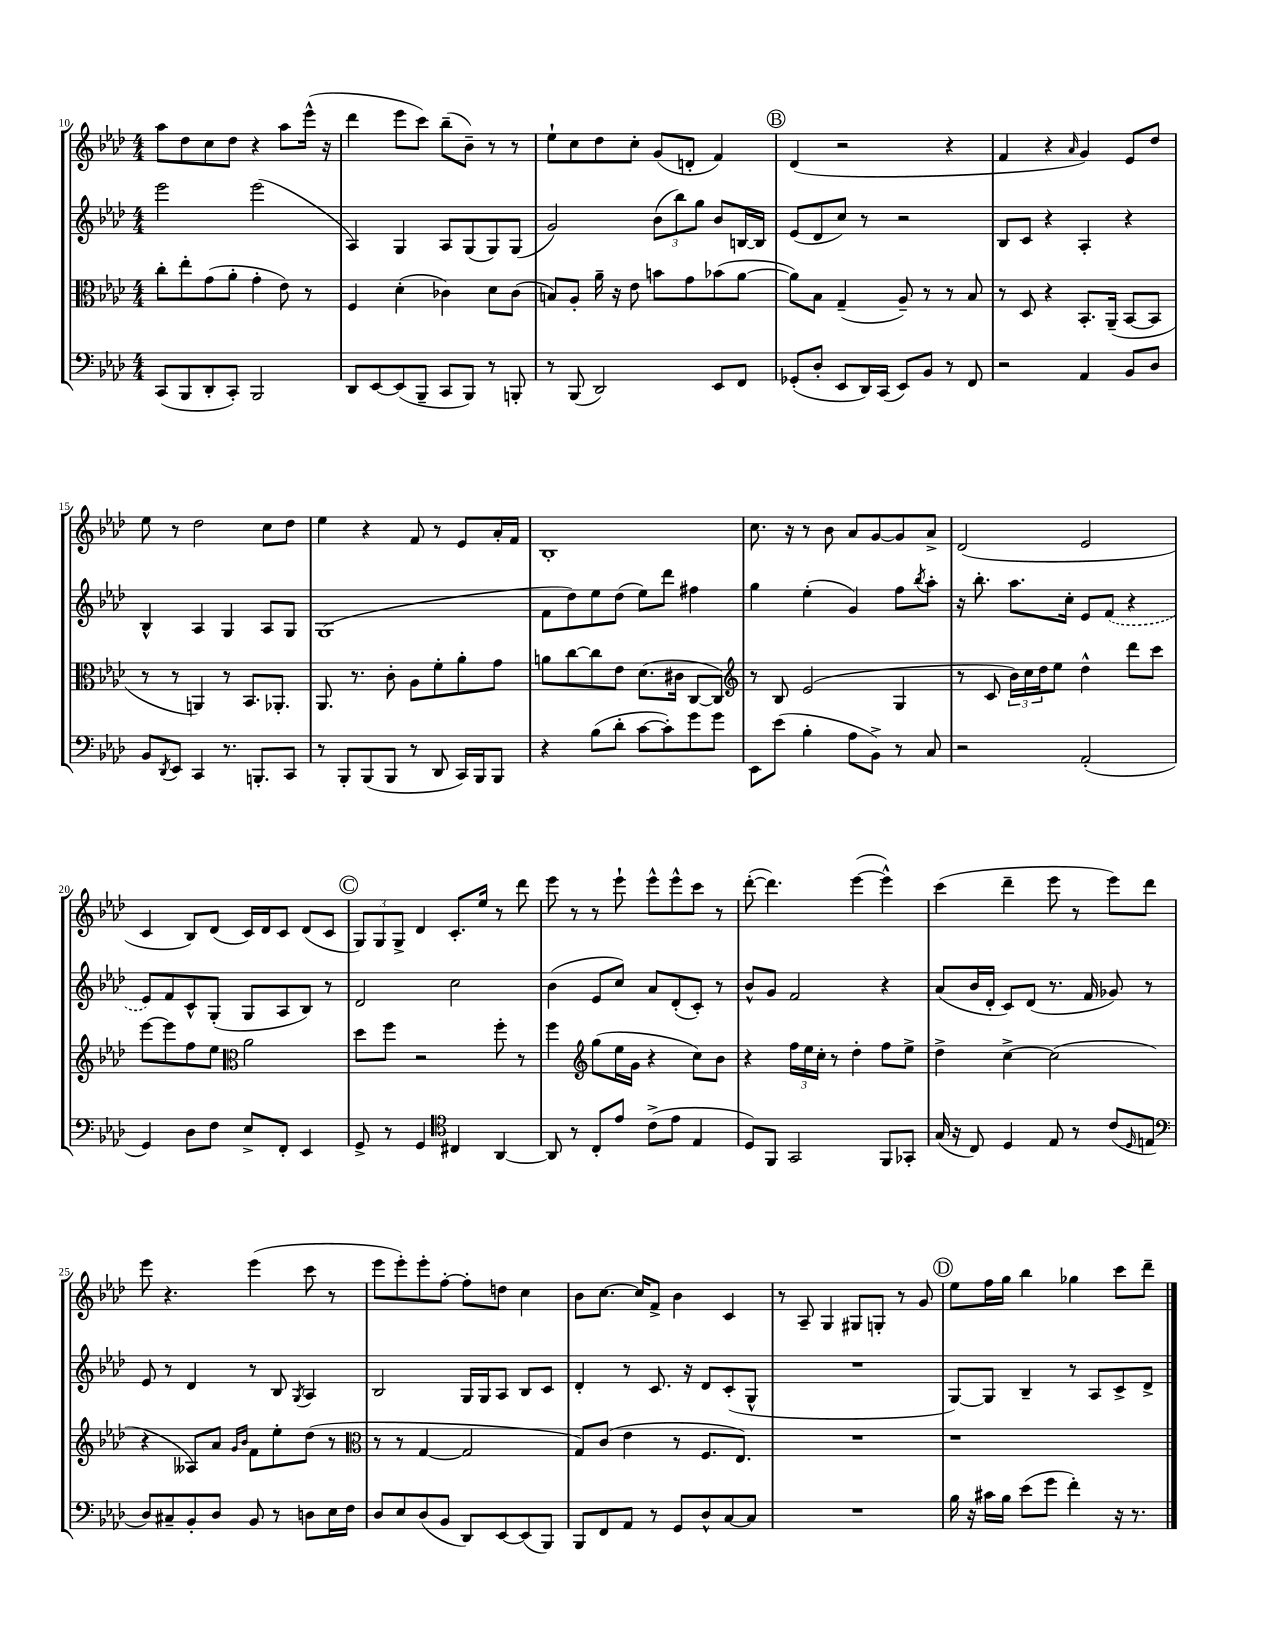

**kern	**kern	**kern	**kern
*staff4	*staff3	*staff2	*staff1
*clefF4	*clefC3	*clefG2	*clefG2
*k[b-e-a-d-]	*k[b-e-a-d-]	*k[b-e-a-d-]	*k[b-e-a-d-]
*M4/4	*M4/4	*M4/4	*M4/4
(8CC/L	8cc'\L	2eee-\	8aa-\L
8BBB-/	8ee-'\	.	8dd-\
8DD-'/	(8g\	.	8cc\
8CC'/J)	8a-'\J	.	8dd-\J
2BBB-/	4g'\	(2eee-\	4r
.	8e-\)	.	8aa-\L
.	8r	.	(16eee-^^\Jk
.	.	.	16r
=	=	=	=
8DD-/L	4F/	4A-/)	4ddd-\
[8EE-/	.	.	.
(8EE-/]	(4d-'\	4G/	8eee-\L
8BBB-~/J	.	.	8ccc\J)
8CC/L	4c-\)	8A-/L	(8bb-~\L
8BBB-/J)	.	(8G/	8b-~\J)
8r	8d-\L	8G/)	8r
8BBB'/	(8c-\J	(8G/J	8r
=	=	=	=
8r	8B/L)	2g/)	8ee-`\L
(8BBB-/	8A-'/J	.	8cc\
2DD-/)	16a-~\	.	8dd-\
.	16r	.	.
.	8e-\	.	8cc'\J
.	8b\L	(12b-\L	(8g/L
.	.	12bb-\)	.
.	8g\	.	8d'/J
.	.	12gg\J	.
8EE-/L	(8b-\	8b-/L	4f/)
8FF/J	[8a-\J	[16B/L	.
.	.	16B/]JJ	.
=	=	=	=
(8GG-'/L	8a-\]L)	(8e-/L	(4d-/
8D-'/J	8B-\J	8d-/	.
8EE-/L	(4G~/	8cc/J)	2r
16DD-/L)	.	8r	.
(16CC/JJ	.	.	.
8EE-/L)	8A-~/)	2r	.
8BB-/J	8r	.	.
8r	8r	.	4r
8FF/	8B-/	.	.
=	=	=	=
2r	8r	8B-/L	4f/
.	8D-/	8c/J	.
.	4r	4r	4r
.	.	.	16qqa-/
4AA-/	8.BB-'/L	4A-'/	4g/)
.	(16AA-~/Jk	.	.
8BB-/L	[8BB-/L	4r	8e-/L
8D-/J	8BB-/]J	.	8dd-/J
=	=	=	=
8BB-/L	8r	4B-^^/	8ee-\
8qDD-/	.	.	.
8EE-/J	8r	.	8r
4CC/	4AA/)	4A-/	2dd-\
8.r	8r	4G/	.
.	8.BB-/L	.	.
8.BBB'/L	.	.	.
.	.	8A-/L	8cc\L
.	8.AA-'/J	.	.
8CC/J	.	8G/J	8dd-\J
=	=	=	=
8r	8.AA-/	(1G	4ee-\
8BBB-'/L	.	.	.
.	8.r	.	.
(8BBB-/	.	.	4r
8BBB-/J	8c'\	.	.
8r	8A-\L	.	8f/
8DD-/	8f'\	.	8r
16CC/LL)	8a-'\	.	8e-/L
16BBB-/J	.	.	.
8BBB-/J	8g\J	.	16a-'/L
.	.	.	16f/JJ
=	=	=	=
4r	8a\L	8f\L	1B-'
.	[8cc\	8dd-\)	.
(8B-\L	8cc\]	8ee-\	.
8d-'\J	8e-\J	(8dd-\J	.
[8c\L	(8.d-\L	8ee-\L)	.
8c'\])	.	8ddd-\J	.
.	16c#\Jk	.	.
8g\	[8C/L	4ff#\	.
8g\J	8C/]J)	.	.
=	=	=	=
*	*clefG2	*	*
8EE-\L	8r	4gg\	8.cc\
(8e-\J	8B-/	.	.
.	.	.	16r
4B-'\	(2e-/	(4ee-'\	8r
.	.	.	8b-\
8A-\L	.	4g/)	8a-/L
8BB-^\J)	.	.	[8g/
8r	4G/	8ff\L	8g/]
.	.	8qbb-/	.
8C/	.	8aa-'\J	8a-^/J
=	=	=	=
2r	8r	16r	(2d-/
.	.	8.bb-'\	.
.	8c/	.	.
.	24b-\LL)	8.aa-\L	.
.	24cc\	.	.
.	24dd-\J	.	.
.	8ee-\J	.	.
.	.	16cc'\Jk	.
(2AA-'/	4dd-^^\	8e-/L	2e-/
.	.	(8f/J	.
.	8ddd-\L	4r	.
.	8ccc\J	.	.
=	=	=	=
4GG/)	[8eee-\L	8e-/L)	4c/
.	8eee-\]	8f/	.
8D-\L	8ff\	8c^^/	8B-/L)
8F\J	8ee-\J	(8G'/J	(8d-/J
*	*clefC3	*	*
8E-^/L	2a-\	8G/L	16c/LL)
.	.	.	16d-/J
8FF'/J	.	8A-/	8c/J
4EE-/	.	8B-/J)	(8d-/L
.	.	8r	8c/J
=	=	=	=
8GG^/	8dd-\L	2d-/	12G/L)
.	.	.	12G/
8r	8ff\J	.	.
.	.	.	12G^/J
4GG/	2r	.	4d-/
*clefC4	*	*	*
4C#/	.	2cc\	8.c'/L
.	.	.	16ee-/Jk
[4AA-/	8ff'\	.	8r
.	8r	.	8ddd-\
=	=	=	=
8AA-/]	4ff\	(4b-\	8eee-\
8r	.	.	8r
*	*clefG2	*	*
8C'/L	(8gg\L	8e-/L	8r
8e-/J	16ee-\L	8cc/J)	8eee-`\
.	16g\JJ	.	.
(8c^\L	4r	8a-/L	8eee-^^\L
8e-\J	.	(8d-'/	8eee-^^\
4E-/	8cc\L)	8c'/J)	8ccc\J
.	8b-\J	8r	8r
=	=	=	=
8D-/L)	4r	8b-^^/L	([8ddd-'\
8FF/J	.	8g/J	4.ddd-\])
2GG/	24ff\LL	2f/	.
.	24ee-\	.	.
.	24cc'\JJ	.	.
.	8r	.	.
.	4dd-'\	.	([4eee-\
8FF/L	8ff\L	4r	4eee-^^\])
8GG-'/J	8ee-^\J	.	.
=	=	=	=
(16G/	4dd-^\	(8a-/L	(4ccc\
16r	.	.	.
8C/)	.	16b-/L	.
.	.	16d-'/JJ	.
4D-/	[4cc^\	8c/L)	4ddd-~\
.	.	(8d-/J	.
8E-/	(2cc\]	8.r	8eee-\
8r	.	.	8r
.	.	16f/	.
(8c/L	.	8g-/)	8eee-\L)
16qqD-/	.	.	.
8E/J	.	8r	8ddd-\J
=	=	=	=
*clefF4	*	*	*
8D-/L)	4r	8e-/	8eee-\
8C#~/	.	8r	4.r
8BB-'/	8A--/L)	4d-/	.
8D-/J	8a-/J	.	.
.	16qqg/LL	.	.
.	16qqb-/JJ	.	.
8BB-/	8f\L	8r	(4eee-\
8r	8ee-'\	8B-/	.
.	.	8qG/	.
8D\L	(8dd-\J	4A-/	8ccc\
16E-\L	8r	.	8r
16F\JJ	.	.	.
=	=	=	=
*	*clefC3	*	*
8D-/L	8r	2B-/	8eee-\L
8E-/	8r	.	8eee-'\)
(8D-/	[4G/	.	8eee-'\
8BB-/J	.	.	[8ff'\J
8DD-/L)	2G/]	16G/LL	8ff'\]L
.	.	16G/J	.
[8EE-/	.	8A-/J	8dd\J
(8EE-/]	.	8B-/L	4cc\
8BBB-/J)	.	8c/J	.
=	=	=	=
8BBB-/L	8G/L)	4d-'/	8b-\L
8FF/	(8c/J	.	[8.cc\J
8AA-/J	4e-\	8r	.
.	.	.	16cc/]LK
8r	.	8.c/	8f^/J
8GG/L	8r	.	4b-\
.	.	16r	.
8D-^^/	8.F/L	8d-/L	.
[8C/	.	(8c'/	4c/
.	8.E-/J)	.	.
8C/]J	.	8G^^/J	.
=	=	=	=
1r	1r	1r	8r
.	.	.	8A-~/
.	.	.	4G/
.	.	.	8G#/L
.	.	.	8G'/J
.	.	.	8r
.	.	.	8g/
=	=	=	=
16B-\	1r	[8G/L)	8ee-\L
16r	.	.	.
16c#\LL	.	8G/]J	16ff\L
16B-\JJ	.	.	16gg\JJ
(8e-\L	.	4B-~/	4bb-\
8g\J	.	.	.
4f'\)	.	8r	4gg-\
.	.	8A-/L	.
16r	.	8c^/	8ccc\L
8.r	.	.	.
.	.	8d-^/J	8ddd-~\J
==	==	==	==
*-	*-	*-	*-
